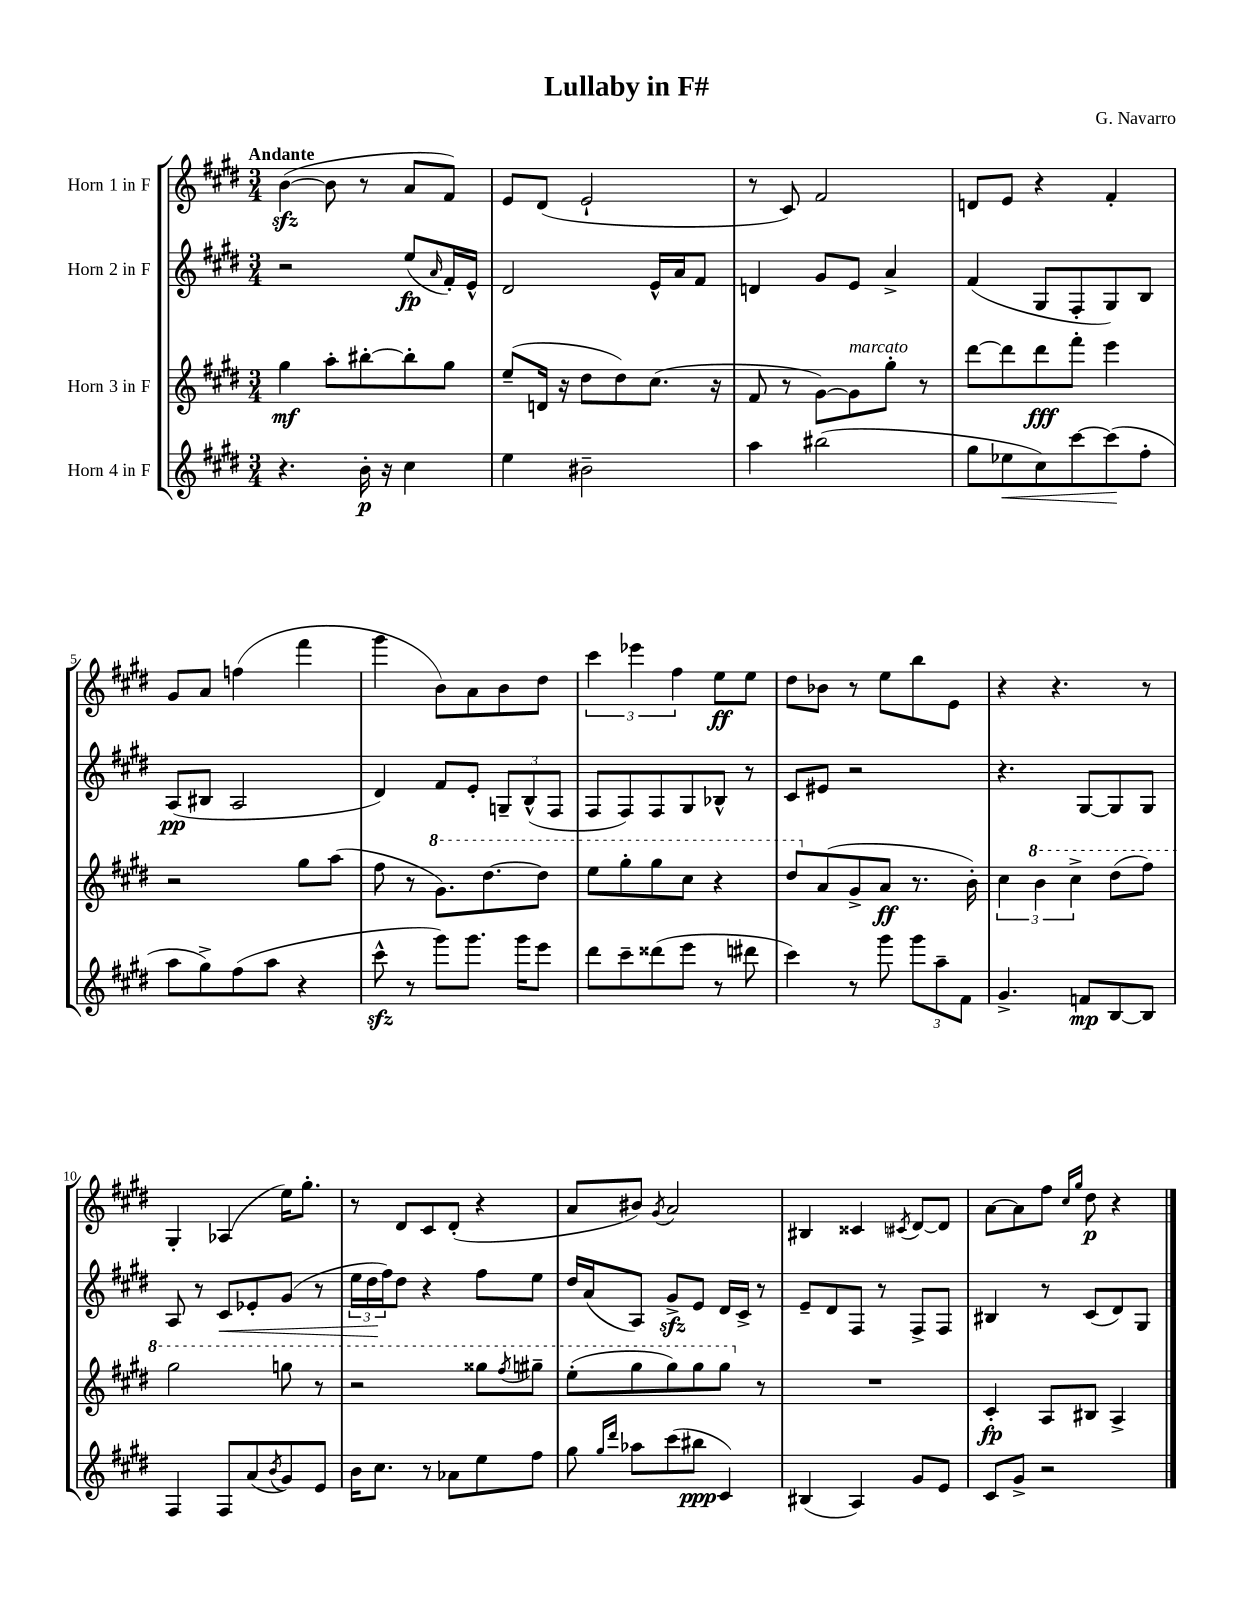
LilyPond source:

\header { title = "Lullaby in F#" composer = "G. Navarro" }
<<
\new StaffGroup <<
\new Staff = "s0" \with { instrumentName = "Horn 1 in F" } {
    \clef treble \key e \major \numericTimeSignature \time 3/4 \tempo "Andante"
    b'4~\sfz( b'8 r8 a'8 fis'8) |
    e'8 dis'8( e'2-! |
    r8 cis'8) fis'2 |
    d'8 e'8 r4 fis'4-. |
    gis'8 a'8 f''4( fis'''4 |
    gis'''4 b'8) a'8 b'8 dis''8 |
    \tuplet 3/2 { cis'''4 ees'''4 fis''4 } e''8\ff e''8 |
    dis''8 bes'8 r8 e''8 b''8 e'8 |
    r4 r4. r8 |
    gis4-. aes4( e''16) gis''8.-. |
    r8 dis'8 cis'8 dis'8-.( r4 |
    a'8 bis'8) \acciaccatura { gis'8 } a'2 |
    bis4 cisis'4 \acciaccatura { cis'8 } dis'8~ dis'8 |
    a'8~ a'8 fis''8 \grace { cis''16 gis''16 } dis''8\p r4 \bar "|." |
}
\new Staff = "s1" \with { instrumentName = "Horn 2 in F" } {
    \clef treble \key e \major \numericTimeSignature \time 3/4
    r2 e''8\fp( \grace { a'16 } fis'16-.) e'16-^ |
    dis'2 e'16-^ a'16 fis'8 |
    d'4 gis'8 e'8 a'4-> |
    fis'4( gis8 fis8-. gis8) b8 |
    a8\pp( bis8 a2 |
    dis'4) fis'8 e'8-. \tuplet 3/2 { g8-- b8-^( fis8 } |
    fis8 fis8) fis8 gis8 bes8-^ r8 |
    cis'8 eis'8 r2 |
    r4. gis8~ gis8 gis8 |
    a8 r8 cis'8\< ees'8-. gis'8( r8 |
    \tuplet 3/2 { e''16 dis''16\! fis''16) } dis''8 r4 fis''8 e''8 |
    dis''16 a'16( a8) gis'8->\sfz e'8 dis'16 cis'16-> r8 |
    e'8-- dis'8 fis8 r8 fis8-> fis8 |
    bis4 r8 cis'8( dis'8) gis8 \bar "|." |
}
\new Staff = "s2" \with { instrumentName = "Horn 3 in F" } {
    \clef treble \key e \major \numericTimeSignature \time 3/4
    gis''4\mf a''8-. bis''8~-. bis''8-. gis''8 |
    e''8--( d'16 r16 dis''8 dis''8) cis''8.( r16 |
    fis'8 r8 gis'8~) gis'8^\markup { \italic "marcato" } gis''8-. r8 |
    dis'''8~ dis'''8 dis'''8\fff fis'''8-. e'''4 |
    r2 gis''8 a''8( |
    fis''8 r8 \ottava #1 gis''8.) dis'''8.~ dis'''8 |
    e'''8 gis'''8-. gis'''8 cis'''8 r4 |
    dis'''8 \ottava #0 a'8( gis'8-> a'8\ff r8. b'16-.) |
    \tuplet 3/2 { cis''4 \ottava #1 b''4 cis'''4-> } dis'''8( fis'''8) |
    gis'''2 g'''8 r8 |
    r2 gisis'''8 \acciaccatura { fis'''8 } gis'''8-- |
    e'''8-.( gis'''8 gis'''8) gis'''8 gis'''8 \ottava #0 r8 |
    R2. |
    cis'4-.\fp a8 bis8 a4-> \bar "|." |
}
\new Staff = "s3" \with { instrumentName = "Horn 4 in F" } {
    \clef treble \key e \major \numericTimeSignature \time 3/4
    r4. b'16-.\p r16 cis''4 |
    e''4 bis'2-- |
    a''4 bis''2( |
    gis''8 ees''8\< cis''8) cis'''8~ cis'''8\!( fis''8-. |
    a''8 gis''8->) fis''8( a''8 r4 |
    cis'''8-^\sfz r8 gis'''8) gis'''8. gis'''16 e'''8 |
    dis'''8 cis'''8-- disis'''8( e'''8 r8 dis'''8 |
    cis'''4) r8 gis'''8 \tuplet 3/2 { gis'''8 a''8-- fis'8 } |
    gis'4.-> f'8\mp b8~ b8 |
    fis4 fis8 a'8( \acciaccatura { b'8 } gis'8) e'8 |
    b'16 cis''8. r8 aes'8 e''8 fis''8 |
    gis''8 \grace { gis''16 dis'''16 } aes''8 cis'''8( bis''8\ppp cis'4) |
    bis4( a4) gis'8 e'8 |
    cis'8 gis'8-> r2 \bar "|." |
}
>>
>>
